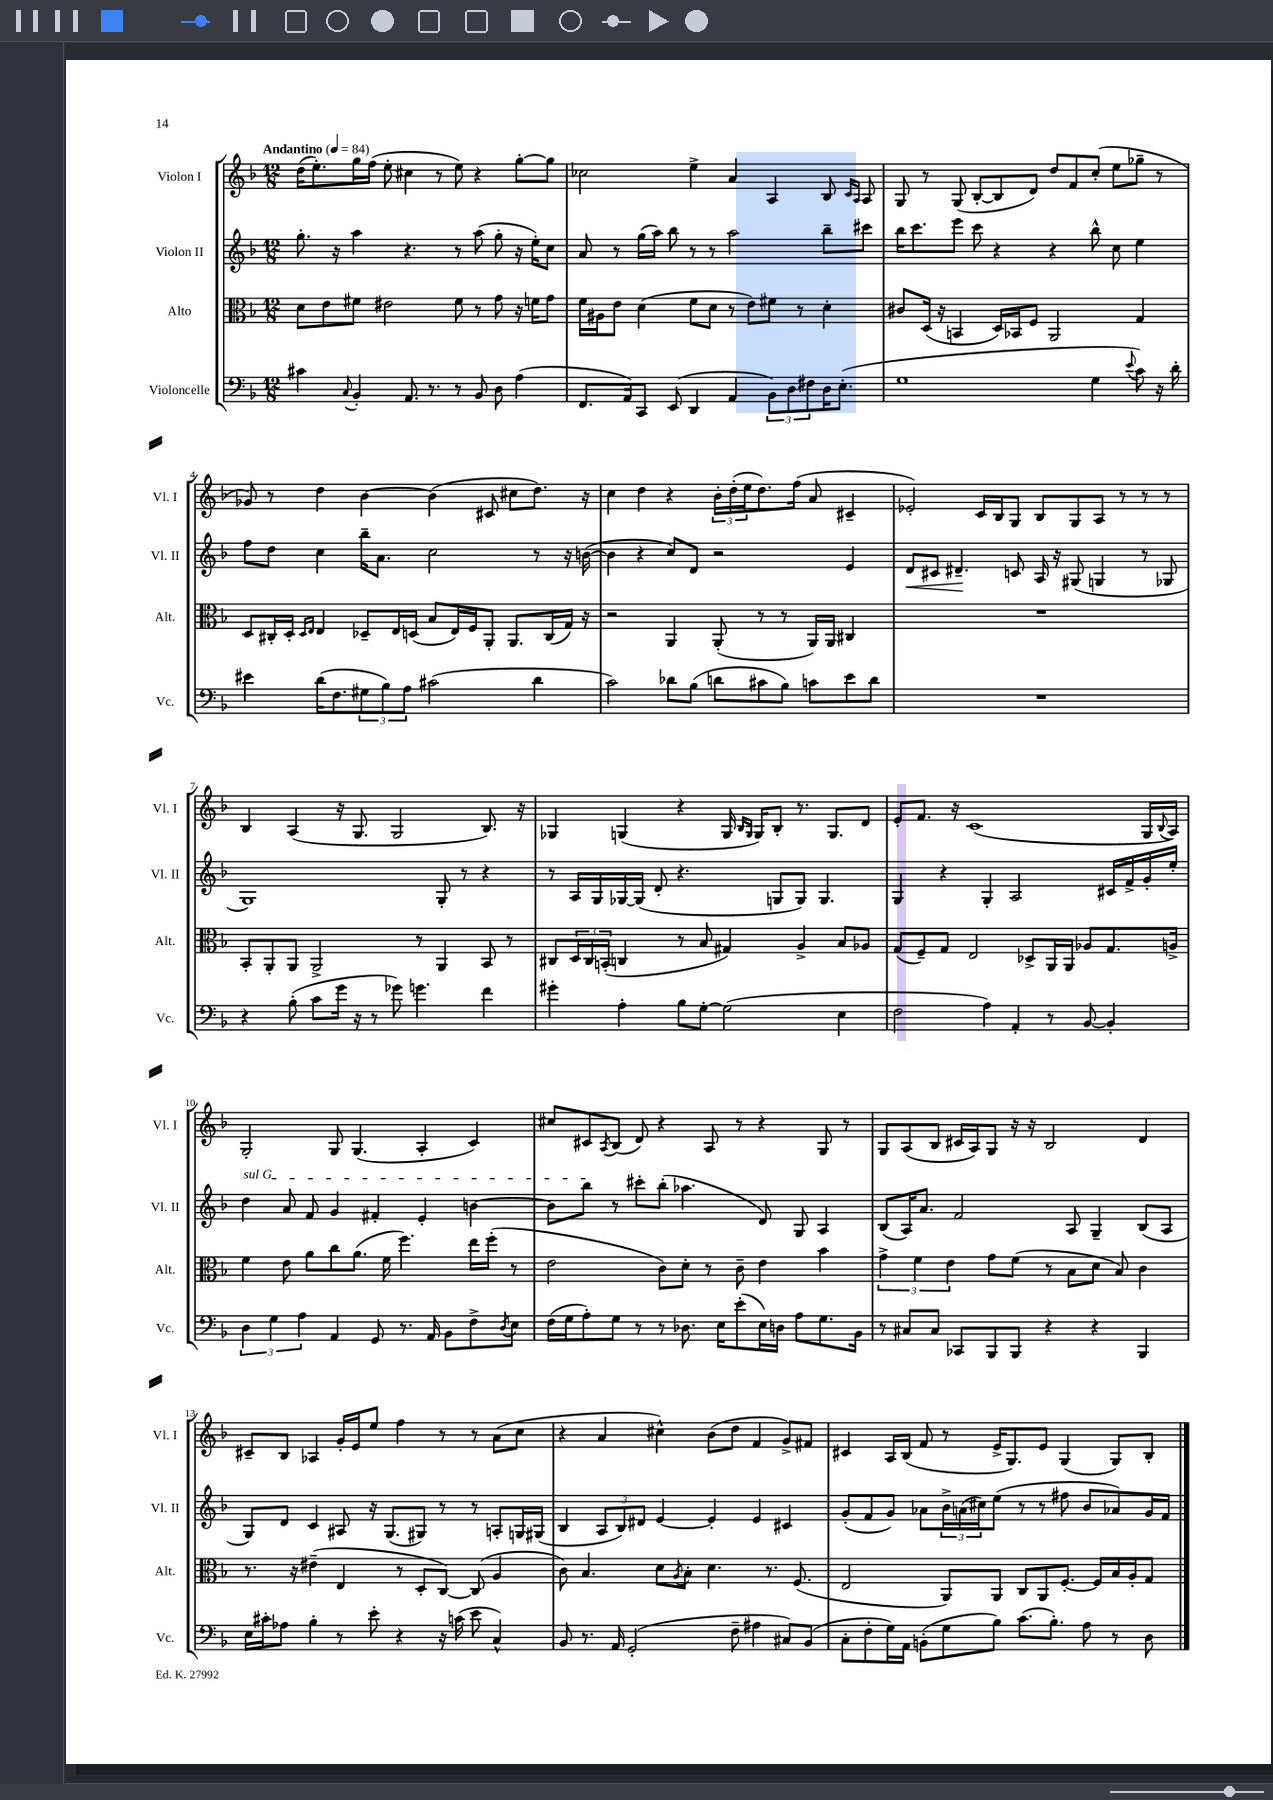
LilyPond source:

<<
\new StaffGroup <<
\new Staff = "s0" \with { instrumentName = "Violon I" shortInstrumentName = "Vl. I" } {
    \clef treble \key f \major \numericTimeSignature \time 12/8 \tempo "Andantino" 4 = 84
    d''16( e''8.-.) g''16 f''16( e''8-. cis''4 r8 e''8) r4 g''8~-. g''8 |
    ces''2 e''4-> a'4 a4 bes8 \grace { c'16 a16 } a8 |
    g8 r8 g8( bes8~-. bes8 d'8) d''8 f'8 c''8-.( e''8 ges''8-- r8 |
    ges'8) r8 d''4 bes'4~ bes'4( cis'8 cis''8 d''8.) r16 |
    c''4 d''4 r4 \tuplet 3/2 { bes'16-. d''16-.( e''16 } d''8.) f''16( a'8 cis'4-- |
    ees'2-.) c'16 bes16 g8 bes8 g8 a8 r8 r8 r8 |
    bes4 a4( r16 g8. g2 bes8.) r16 |
    ges4 g4( r4 g16 \grace { bes16 g16 } g16) bes8-. r8. g8. d'8 |
    e'8-. f'8. r16 c'1( g16 \appoggiatura { bes8 } a16) |
    g2-. g8 g4.( a4-. c'4) |
    cis''8 cis'8 \acciaccatura { a8 } bes8( d'8) r4 a8 r8 r4 g8 r8 |
    g8 a8( bes8 cis'16 a16) g8 r16 r16 bes2 d'4 |
    cis'8-- bes8 aes4 g'16-. e'16 e''8 f''4 r8 r8 a'8( c''8 |
    r4 a'4 cis''4-^) bes'8( d''8 f'4 g'8->) fis'8 |
    cis'4 a16 bes16( f'8 r8 e'16-> g8.) e'8 g4( g8) bes8-. \bar "|." |
}
\new Staff = "s1" \with { instrumentName = "Violon II" shortInstrumentName = "Vl. II" } {
    \clef treble \key f \major \numericTimeSignature \time 12/8
    g''8.-. r16 a''4 r4. r8 a''8( g''8-. r16 e''16-.) c''8 |
    a'8 r8 g''16( a''16) bes''8 r8 r8 a''2 bes''8-- cis'''8 |
    bes''16 c'''8. e'''8 c'''8 r4 r4 bes''8-^ c''8 e''4 |
    f''8 d''8 c''4 bes''16-- a'8. c''2 r8 r16 b'16~( |
    b'4 r4 c''8) d'8 r2 e'4 |
    d'8\< cis'8 dis'4.--\! c'8 a16 r16 gis8( g4 r8 ges8 |
    g1) g8-. r8 r4 |
    r8 a16 g16 ges16~ ges16( d'8-. r4. g8 g8) g4. |
    g4 r4 g4-. a2 cis'16 f'16-> g'16-. e''16-. |
    \once \override TextSpanner.bound-details.left.text = \markup { \italic "sul G" } d''4\startTextSpan a'8 f'8 g'4 fis'4-. e'4-. b'4~ |
    b'8 bes''8\stopTextSpan r8 cis'''8-. bes''8-.( aes''4. d'8) g8 a4 |
    bes8( a16) a'8. f'2 a8 g4-- bes8( a8 |
    g8) d'8 c'4 ais8 r16 g8.( gis8) r8 r8 a8-. g16 gis16( |
    bes4 \tuplet 3/2 { a8 bes8) dis'8 } e'4~ e'4-. e'4 cis'4 |
    g'8-.( f'8 g'8) aes'8 \tuplet 3/2 { bes'16-> a'16( cis''16) } e''8( r8 r8 fis''8 bes'8 aes'8) g'16 f'16 \bar "|." |
}
\new Staff = "s2" \with { instrumentName = "Alto" shortInstrumentName = "Alt." } {
    \clef alto \key f \major \numericTimeSignature \time 12/8
    d'8 e'8 fis'8 eis'2 fis'8 r8 g'8 r16 f'16 g'8 |
    f'16 ais16 e'8 d'4( f'8 d'8 r8 e'8) fis'8 r8 d'4-. |
    cis'8 d16( r16 b,4 d16) bes,16 f8 a,2 g4 |
    d8 cis16-. d16-. \grace { d16 e16 } e4 des8-- e16 d16( bes8 e16) f16 a,8-. a,8. cis16( g16) r16 |
    r2 a,4 a,8-.( r8 r8 a,16) a,16 cis4 |
    R1. |
    bes,8-. a,8-. a,8 a,2-> r8 a,4 bes,8 r8 |
    cis8 \tuplet 3/2 { d16 cis16 b,16-.( } c4 r8 bes8 gis4) a4-> bes8 aes8 |
    g8( f8--) g8 e2 des8-> a,16 a,16 aes8 g8. a16-> |
    f'4 e'8 a'8 c''8 a'8.( f'16 f''4.) e''16 f''16-.( r8 |
    e'2 c'8) d'8-. r8 c'8-- e'4 bes'4 |
    \tuplet 3/2 { g'4-> f'4 e'4 } g'8 f'8( r8 bes8 d'8 bes8) c'4 |
    r8. r16 eis'4--( e4 r8 d8-. c8~) c8( a4 |
    c'8) bes4. d'8 \acciaccatura { a8 } bes8-. d'4. r8. f8.( |
    e2 a,8) a,8 c8 a,8 f8.~-. f16 bes16 a16-. g8 \bar "|." |
}
\new Staff = "s3" \with { instrumentName = "Violoncelle" shortInstrumentName = "Vc." } {
    \clef bass \key f \major \numericTimeSignature \time 12/8
    cis'4 \appoggiatura { c8 } bes,4-. a,8. r8. r8 bes,8 d8 a4( |
    f,8. a,16) c,8 e,8( d,4 a,4 \tuplet 3/2 { bes,8) d8 fis8 } d16 e8.-.( |
    g1 g4 \appoggiatura { e'8 } c'8) r16 d'16-. |
    eis'4 d'16( f8. \tuplet 3/2 { gis8 bes8) a8 } cis'2( d'4 |
    c'2) des'8 bes8( d'8 cis'8 bes8) c'8 e'8 d'8 |
    R1. |
    r4 bes8-.( c'8 g'16 r16 r8 ges'8) g'4. f'4 |
    gis'4-. a4-. bes8 g8~-. g2( e4 |
    f2 a4) a,4-. r8 bes,8~ bes,4-. |
    \tuplet 3/2 { d4 g4 a4 } a,4 g,8 r8. a,16 bes,8 f8-> \acciaccatura { d8 } e8 |
    f16( g16 a8-.) g8 r8 r8 des8. e16 e'8-.( e16) d16 a8 g8. bes,16 |
    r8 cis8 cis8 ces,8 bes,,8 bes,,8 r4 r4 bes,,4 |
    e16 cis'16-. aes8 bes4-. r8 e'8-. r4 r16 c'16( e'8 c4-^) |
    bes,8 r8. a,16 g,2-.( f8-- ais4 cis8) bes,8( |
    c8-. f8-. g16) a,16 b,8-.( g8 bes8) c'8.( bes8.-.) a8 r8 d8 \bar "|." |
}
>>
>>
